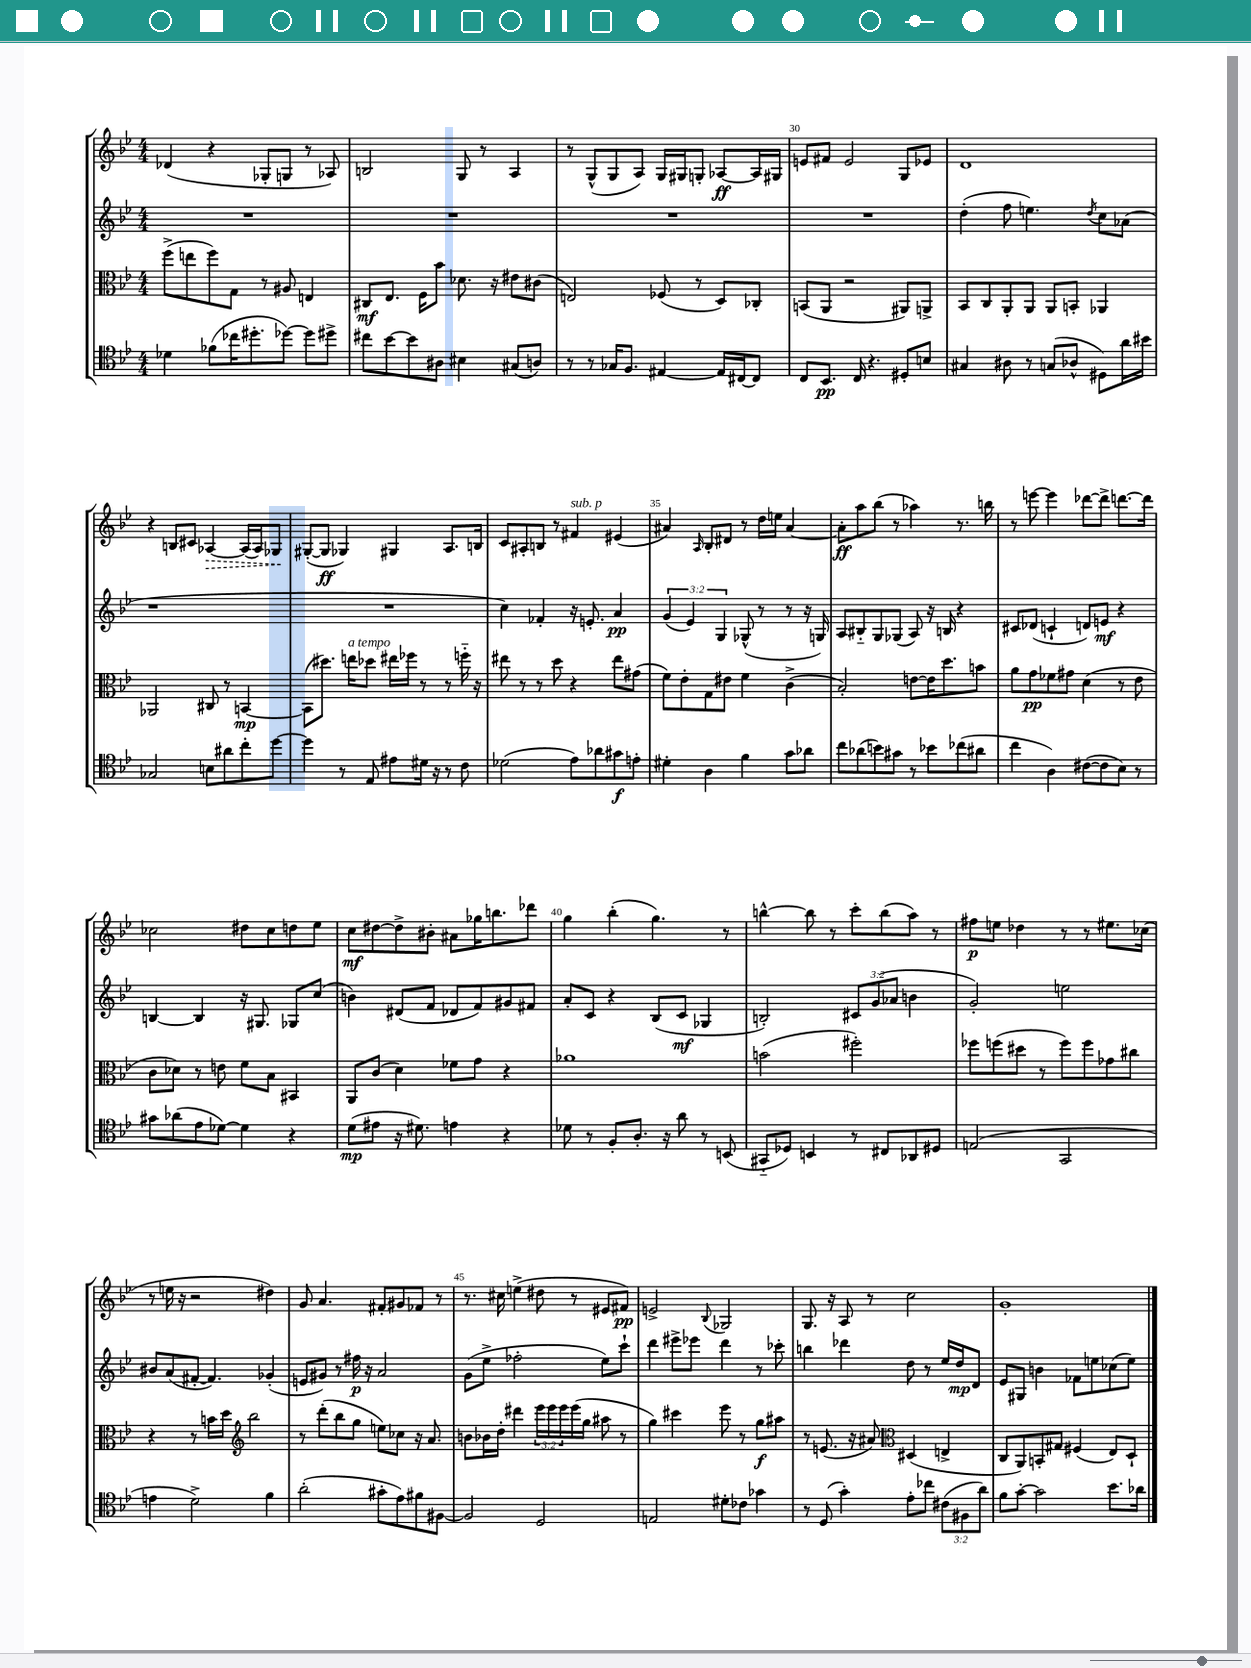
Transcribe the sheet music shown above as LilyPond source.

<<
\new StaffGroup <<
\new Staff = "s0" {
    \clef treble \key bes \major \numericTimeSignature \time 4/4
    des'4( r4 ges8-. g8 r8 aes8) |
    b2 g8 r8 a4 |
    r8 g8-^( g8 a8) g16 gis16 g8-. aes8~\ff aes16 gis16 |
    e'8 fis'8 e'2 g8 ees'8 |
    d'1 |
    r4 b8 cis'8 \once \override Hairpin.style = #'dashed-line aes4~\> aes16( aes16) ges8\! |
    gis8~-.( gis8\ff ges4) gis4 a8. b16 |
    c'8 ais8-. b8 r8 fis'4^\markup { \italic "sub. p" } eis'4( |
    ais'4) \grace { a16 } bes8-. dis'8 r8 d''16 e''16 ais'4~ |
    ais'8-.\ff a''8 bes''8( r8 aes''4) r8. b''16 |
    r8 e'''8~ e'''4 des'''8~ des'''8-> d'''8.~ d'''16 |
    ces''2 dis''8 ces''8 d''8 ees''8 |
    c''8\mf dis''8~ dis''8-> bis'8-. ais'8 ges''16 b''8. des'''8 |
    g''4 bes''4-.( g''4.) r8 |
    b''4~-^ b''8 r8 c'''8-. b''8( a''8) r8 |
    fis''8\p e''8 des''4 r8 r8 eis''8. ces''16( |
    r8 e''16 r16 r2 dis''4) |
    g'8 a'4. fis'8-. gis'8 fes'8 r8 |
    r8. cis''16 e''4->( dis''8 r8 eis'8 fis'8\pp) |
    e'2-> \appoggiatura { bes8 } ges2 |
    g8. r16 a8 r8 c''2 |
    g'1-. \bar "|." |
}
\new Staff = "s1" {
    \clef treble \key bes \major \numericTimeSignature \time 4/4 \override Staff.TupletNumber.text = #tuplet-number::calc-fraction-text
    R1 |
    R1 |
    R1 |
    R1 |
    d''4-.( f''8 e''4.) \acciaccatura { d''8 } c''8 aes'8( |
    r1 |
    R1 |
    c''4) fes'4-. r16 e'8.-. a'4\pp |
    \tuplet 3/2 { g'4( ees'4) g4 } ges8-^( r8 r8 r16 g16) |
    a8 bis8-_ g8 ges8( a8) r16 b16 r4 |
    cis'8 des'8( c'4-! d'8) e'8\mf r4 |
    b4~ b4 r16 gis8. ges8 c''8( |
    b'4) dis'8( f'8 des'8 f'8) gis'8 fis'8 |
    a'8-. c'8 r4 bes8( c'8\mf ges4 |
    b2-.) \tuplet 3/2 { cis'8 g'8( aes'8 } b'4 |
    g'2-.) e''2 |
    bis'8 a'8( fis'8~-. fis'4.) ges'4-.( |
    e'8 gis'8) r8 fis''16\p r16 a'2 |
    g'8( ees''8-> fes''2-. ees''8) c'''8-! |
    d'''4 eis'''8-> ees'''8 d'''4 r8 ces'''8-. |
    b''4 des'''4 d''8 r8 ees''16 d''16\mp d'8 |
    ees'8 gis8 b'4 fes'8 e''8 ces''8( e''8) \bar "|." |
}
\new Staff = "s2" {
    \clef alto \key bes \major \numericTimeSignature \time 4/4 \override Staff.TupletNumber.text = #tuplet-number::calc-fraction-text
    f''8->( e''8 f''8) g8 r8 ais8 e4 |
    cis8\mf ees8. f16 bes'8 des'8. r16 eis'8 cis'8( |
    e2) fes8( r8 d8) ces8-. |
    b,8( a,8 r2 ais,8) a,8-> |
    bes,8 c8 a,8-. a,8 a,8 b,8-. aes,4 |
    aes,2 cis8 r8 b,4~\mp |
    b,8( dis''8.) e''16^\markup { \italic "a tempo" } des''8 eis''16 fes''16 r8 r8 f''16-_ r16 |
    eis''8 r8 r8 d''8 r4 eis''8 gis'8( |
    f'8) ees'8-. g8 eis'8 f'4 c'4->( |
    bes2-.) e'8~ e'16 d''8. b'8 |
    a'8 g'8\pp fes'8 gis'8 d'4( r8 ees'8 |
    c'8 des'8) r8 e'8 f'8 bes8 bis,4 |
    a,8 c'8( d'4) fes'8 g'8 r4 |
    aes'1 |
    b'2( fis''2-.) |
    fes''8 f''8( dis''8 r8 f''8) f''8 ges'8 cis''8 |
    r4 r8 b'16 d''16 \clef treble bes''2 |
    r8 d'''8-.( bes''8 g''8 e''8) ces''8 r16 a'8. |
    b'8 bes'16 d''16-. dis'''4 \tuplet 3/2 { ees'''16 ees'''16 ees'''16 } ees'''16( g''16 ais''8 r8 |
    g''4) cis'''4 ees'''8 r8 g''8\f ais''8 |
    r8 e'8.( r16 ais'8) \clef alto dis4( e4-> |
    c8 a,8) b,8-. gis8 fis4( ees8) d8-! \bar "|." |
}
\new Staff = "s3" {
    \clef tenor \key bes \major \numericTimeSignature \time 4/4 \override Staff.TupletNumber.text = #tuplet-number::calc-fraction-text
    des'4 fes'8( ces''16 dis''8.-. des''8~) des''8 dis''8-> |
    cis''8 bes'8~ bes'8 ais8 bis4 gis8( a8) |
    r8 r8 ges16 f8. eis4~ eis16 cis16~ cis8 |
    c8 bes,8.\pp c16 r4. dis8-. b8 |
    gis4 ais8 r8 g8( aes8-^ dis8) a'16 bis'16 |
    ges2 b8 ais'8 c''8-. d''8~ |
    d''4 r8 ees8 eis'8 dis'16 r16 r8 c'8 |
    des'2( ees'8) aes'8 gis'8\f e'8-. |
    dis'4-. a4 f'4 g'8 aes'8 |
    c''8 aes'8( b'8) gis'8 r8 bes'8 ces''8( ais'8 |
    c''4 a4) cis'8~( cis'8 bes8) r8 |
    gis'8 aes'8( ees'8 des'8~) des'4 r4 |
    d'8\mp( eis'8 r16 dis'8.) e'4 r4 |
    des'8 r8 f8-. a8.-. r16 a'8 r8 b,8( |
    gis,8-_ des8) b,4 r8 cis8 aes,8 dis8 |
    e2( g,2 |
    e'4 d'2->) f'4 |
    a'2-.( gis'8-. ees'8) fis'8 fis8~ |
    fis2 d2 |
    e2 dis'8-. ces'8 ges'4 |
    r8 d8( g'4-.) ees'8-. ces''8 \tuplet 3/2 { cis'8( fis8 a'8) } |
    f'8 g'8~-. g'2 bes'8. aes'16 \bar "|." |
}
>>
>>
\layout { \context { \Score currentBarNumber = #27 \override BarNumber.break-visibility = ##(#f #t #t) barNumberVisibility = #(every-nth-bar-number-visible 5) } }
